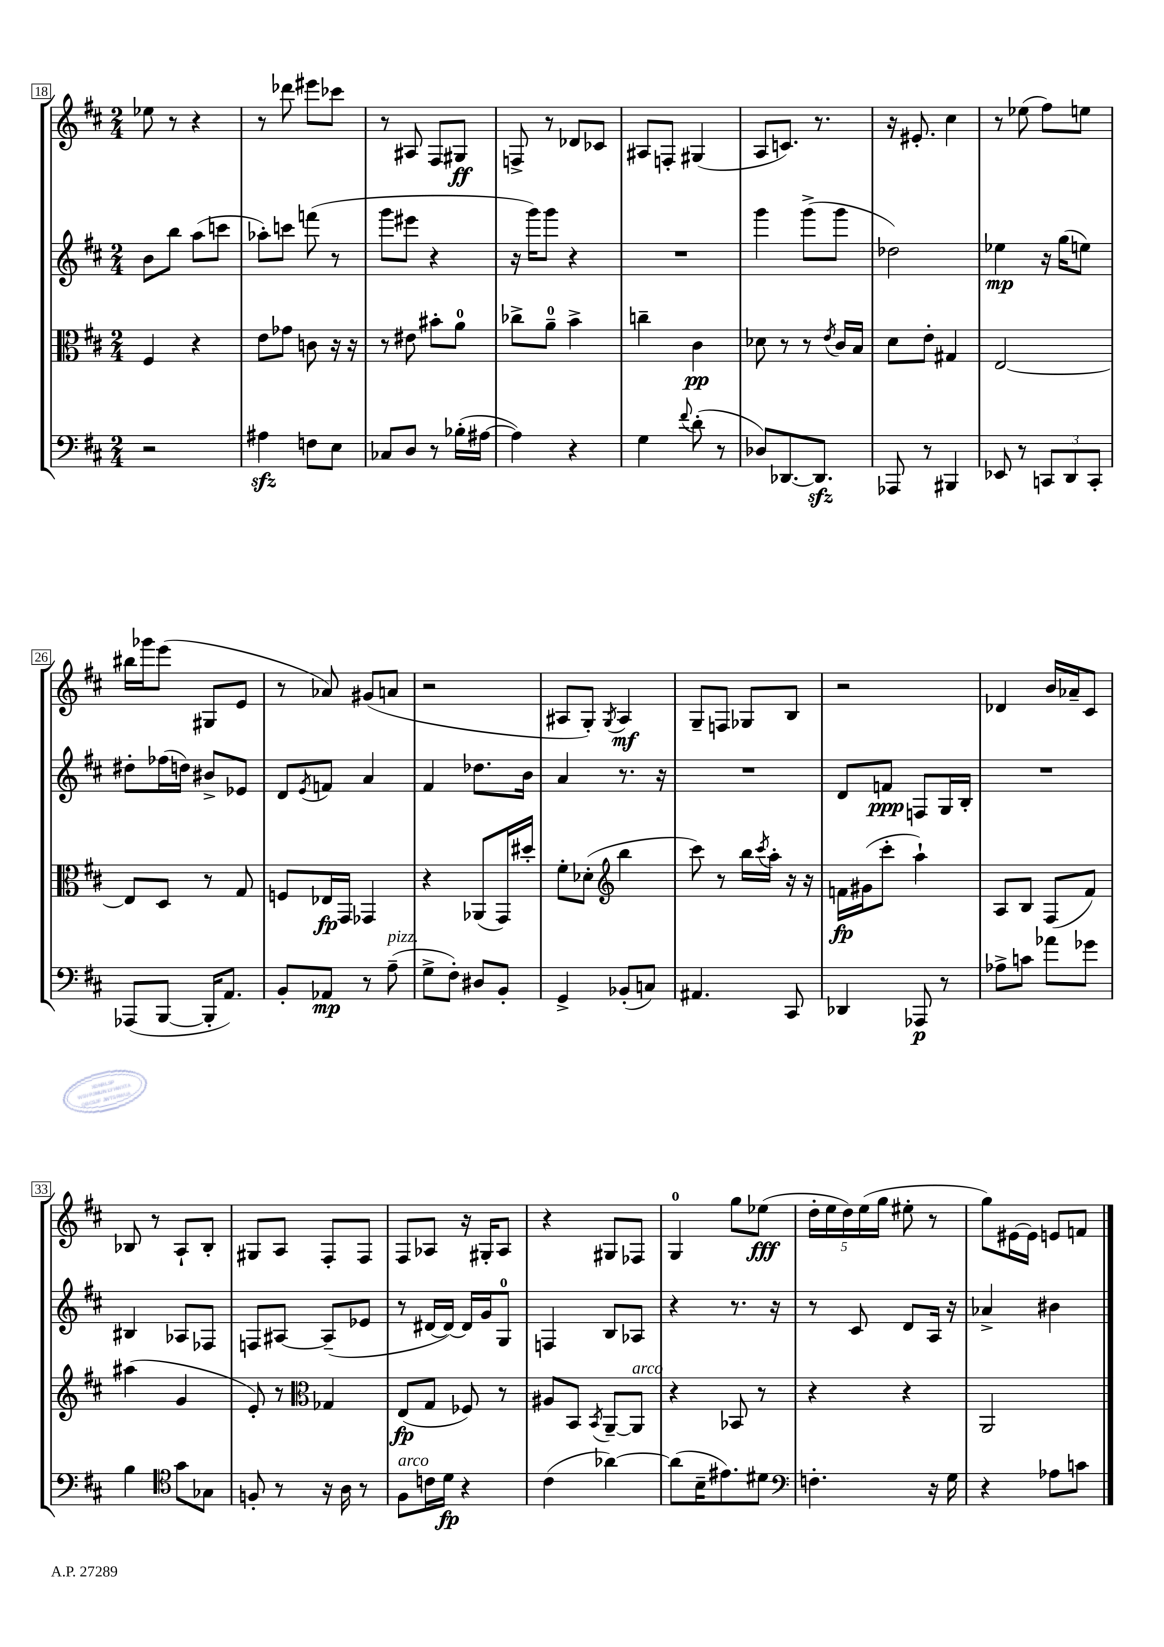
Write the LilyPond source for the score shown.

<<
\new StaffGroup <<
\new Staff = "s0" {
    \clef treble \key d \major \numericTimeSignature \time 2/4
    ees''8 r8 r4 |
    r8 des'''8 eis'''8 ces'''8 |
    r8 ais8 fis8 gis8\ff |
    f8-> r8 des'8 ces'8 |
    ais8 f8-. gis4( |
    a8 c'8.) r8. |
    r16 eis'8.-. cis''4 |
    r8 ees''8( fis''8) e''8 |
    bis''16 ges'''16 e'''8( gis8 e'8 |
    r8 aes'8) gis'8( a'8 |
    r2 |
    ais8 g8-.) \acciaccatura { g8 } ais4\mf |
    g8-- f8 ges8 b8 |
    r2 |
    des'4 b'16 aes'16-- cis'8 |
    bes8 r8 a8-! bes8-. |
    gis8 a8 fis8-. fis8 |
    fis8 aes8 r16 gis16-. aes8 |
    r4 gis8 fes8 |
    g4-0 g''8 ees''8\fff( |
    \tuplet 5/4 { d''16-. e''16 d''16) e''16( g''16 } eis''8-. r8 |
    g''8) eis'16~ eis'16 e'8 f'8 \bar "|." |
}
\new Staff = "s1" {
    \clef treble \key d \major \numericTimeSignature \time 2/4
    b'8 b''8 a''8( c'''8 |
    aes''8-.) c'''8 f'''8( r8 |
    g'''8 eis'''8 r4 |
    r16 g'''16) g'''8 r4 |
    R2 |
    g'''4 g'''8->( g'''8 |
    des''2) |
    ees''4\mp r16 g''16( e''8) |
    dis''8-. fes''16( d''16) bis'8-> ees'8 |
    d'8 \acciaccatura { e'8 } f'8 a'4 |
    fis'4 des''8. b'16 |
    a'4 r8. r16 |
    R2 |
    d'8 f'8\ppp f8 g16 b16-. |
    R2 |
    bis4 aes8 fes8 |
    f8 ais8~ ais8--( ees'8 |
    r8 dis'16~ dis'16~) dis'16 g'16 g8-0 |
    f4 b8 aes8 |
    r4 r8. r16 |
    r8 cis'8 d'8 a16 r16 |
    aes'4-> bis'4 \bar "|." |
}
\new Staff = "s2" {
    \clef alto \key d \major \numericTimeSignature \time 2/4
    fis4 r4 |
    e'8 ges'8 c'8 r16 r16 |
    r8 eis'8 bis'8-. a'8-0 |
    ces''8-> a'8-0-- b'4-> |
    c''4-- cis'4\pp |
    des'8 r8 r8 \acciaccatura { e'8 } cis'16 b16 |
    d'8 e'8-. gis4 |
    e2~ |
    e8 d8 r8 g8 |
    f8 ees16\fp g,16 ges,4 |
    r4 aes,8( g,16) dis''16-. |
    fis'8-. des'8-.( \clef treble b''4 |
    cis'''8) r8 b''16 \acciaccatura { cis'''8 } a''16-. r16 r16 |
    f'16\fp gis'16( cis'''8-. a''4-!) |
    a8 b8 fis8( fis'8) |
    ais''4( g'4 |
    e'8-.) r8 \clef alto ges4 |
    e8\fp( g8 fes8) r8 |
    ais8 b,8 \acciaccatura { b,8 } a,8~-- a,8^\markup { \italic "arco" } |
    r4 bes,8 r8 |
    r4 r4 |
    a,2 \bar "|." |
}
\new Staff = "s3" {
    \clef bass \key d \major \numericTimeSignature \time 2/4
    r2 |
    ais4\sfz f8 e8 |
    ces8 d8 r8 bes16-.( ais16~ |
    ais4) r4 |
    g4 \appoggiatura { fis'8 } d'8-.( r8 |
    des8) des,8.~ des,8.\sfz |
    aes,,8 r8 bis,,4 |
    ees,8 r8 \tuplet 3/2 { c,8 d,8 c,8-. } |
    aes,,8( b,,8~ b,,16-. a,8.) |
    b,8-. aes,8\mp r8 a8--^\markup { \italic "pizz." }( |
    g8-> fis8-.) dis8 b,8-. |
    g,4-> bes,8-.( c8) |
    ais,4. cis,8 |
    des,4 aes,,8\p r8 |
    aes8-> c'8 aes'8 ges'8 |
    b4 \clef tenor g'8 ges8 |
    f8-. r8 r16 a16 r8 |
    fis8^\markup { \italic "arco" } c'16 d'16\fp r4 |
    cis'4( aes'4~) |
    aes'8( b16-- eis'8.) dis'8 |
    \clef bass f4.-. r16 g16 |
    r4 aes8 c'8 \bar "|." |
}
>>
>>
\layout { \context { \Score currentBarNumber = #18 \override BarNumber.stencil = #(make-stencil-boxer 0.1 0.3 ly:text-interface::print) } }
